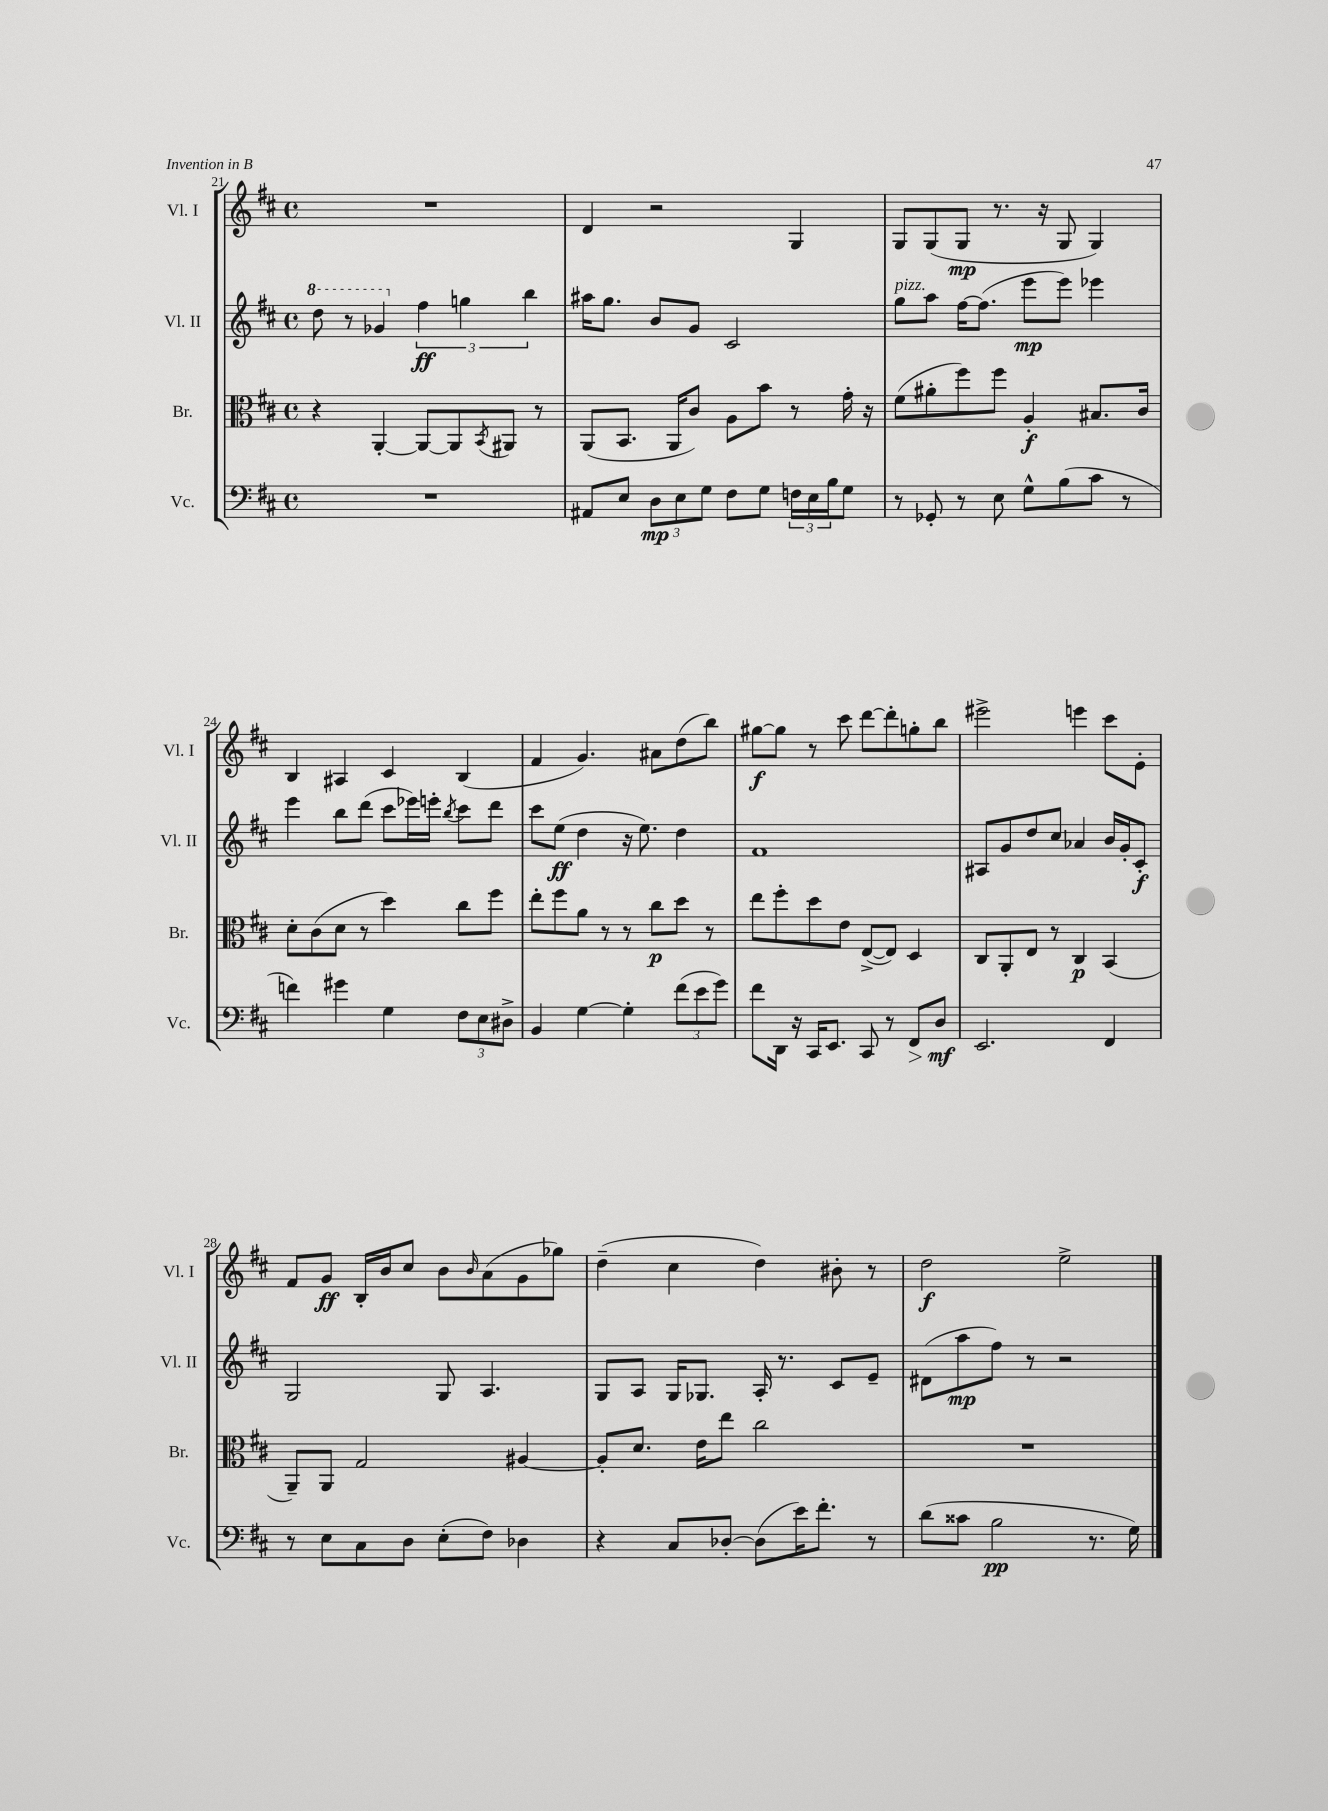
<<
\new StaffGroup <<
\new Staff = "s0" \with { instrumentName = "Vl. I" shortInstrumentName = "Vl. I" } {
    \clef treble \key d \major \defaultTimeSignature \time 4/4
    R1 |
    d'4 r2 g4 |
    g8 g8( g8\mp r8. r16 g8 g4) |
    b4 ais4 cis'4 b4( |
    fis'4 g'4.) ais'8 d''8( b''8) |
    gis''8~\f gis''8 r8 cis'''8 d'''8~ d'''8-. g''8-. b''8 |
    eis'''2-> e'''4 cis'''8 e'8-. |
    fis'8 g'8\ff b16-. b'16 cis''8 b'8 \grace { b'16 } a'8( g'8 ges''8) |
    d''4--( cis''4 d''4) bis'8-. r8 |
    d''2\f e''2-> \bar "|." |
}
\new Staff = "s1" \with { instrumentName = "Vl. II" shortInstrumentName = "Vl. II" } {
    \clef treble \key d \major \defaultTimeSignature \time 4/4
    \ottava #1 d'''8 r8 ges''4 \ottava #0 \tuplet 3/2 { fis''4\ff g''4 b''4 } |
    ais''16 g''8. b'8 g'8 cis'2 |
    g''8^\markup { \italic "pizz." } a''8 fis''16~ fis''8.( e'''8\mp e'''8) ees'''4 |
    e'''4 b''8 d'''8( cis'''8 ees'''16) e'''16-. \acciaccatura { b''8 } cis'''8 d'''8 |
    cis'''8 e''8\ff( d''4 r16 e''8.) d''4 |
    fis'1 |
    ais8 g'8 d''8 cis''8 aes'4 b'16 g'16-. cis'8-.\f |
    g2 g8 a4. |
    g8 a8 g16 ges8. a16-. r8. cis'8 e'8-- |
    dis'8( a''8\mp fis''8) r8 r2 \bar "|." |
}
\new Staff = "s2" \with { instrumentName = "Br." shortInstrumentName = "Br." } {
    \clef alto \key d \major \defaultTimeSignature \time 4/4
    r4 a,4~-. a,8~ a,8 \acciaccatura { b,8 } ais,8 r8 |
    a,8( b,8. a,16 cis'8) a8 b'8 r8 g'16-. r16 |
    fis'8( ais'8-. fis''8) fis''8 a4-.\f bis8. cis'16 |
    d'8-. cis'8( d'8 r8 d''4) cis''8 fis''8 |
    e''8-. fis''8 a'8 r8 r8 cis''8\p d''8 r8 |
    e''8 fis''8-. d''8 e'8 e8~->( e8) d4 |
    cis8 a,8-. e8 r8 cis4\p b,4( |
    a,8--) a,8 g2 ais4~ |
    ais8-. d'8. e'16 e''8 cis''2 |
    R1 \bar "|." |
}
\new Staff = "s3" \with { instrumentName = "Vc." shortInstrumentName = "Vc." } {
    \clef bass \key d \major \defaultTimeSignature \time 4/4
    R1 |
    ais,8 e8 \tuplet 3/2 { d8\mp e8 g8 } fis8 g8 \tuplet 3/2 { f16 e16 b16 } g8 |
    r8 ges,8-. r8 e8 g8-^ b8( cis'8 r8 |
    f'4) gis'4 g4 \tuplet 3/2 { fis8 e8 dis8-> } |
    b,4 g4~ g4-. \tuplet 3/2 { fis'8( e'8 g'8) } |
    fis'8 d,16 r16 cis,16 e,8. cis,8 r8 fis,8\> d8\mf\! |
    e,2. fis,4 |
    r8 e8 cis8 d8 e8-.( fis8) des4 |
    r4 cis8 des8~-. des8( e'16) fis'8.-. r8 |
    d'8( cisis'8 b2\pp r8. g16) \bar "|." |
}
>>
>>
\layout { \context { \Score currentBarNumber = #21 } }
